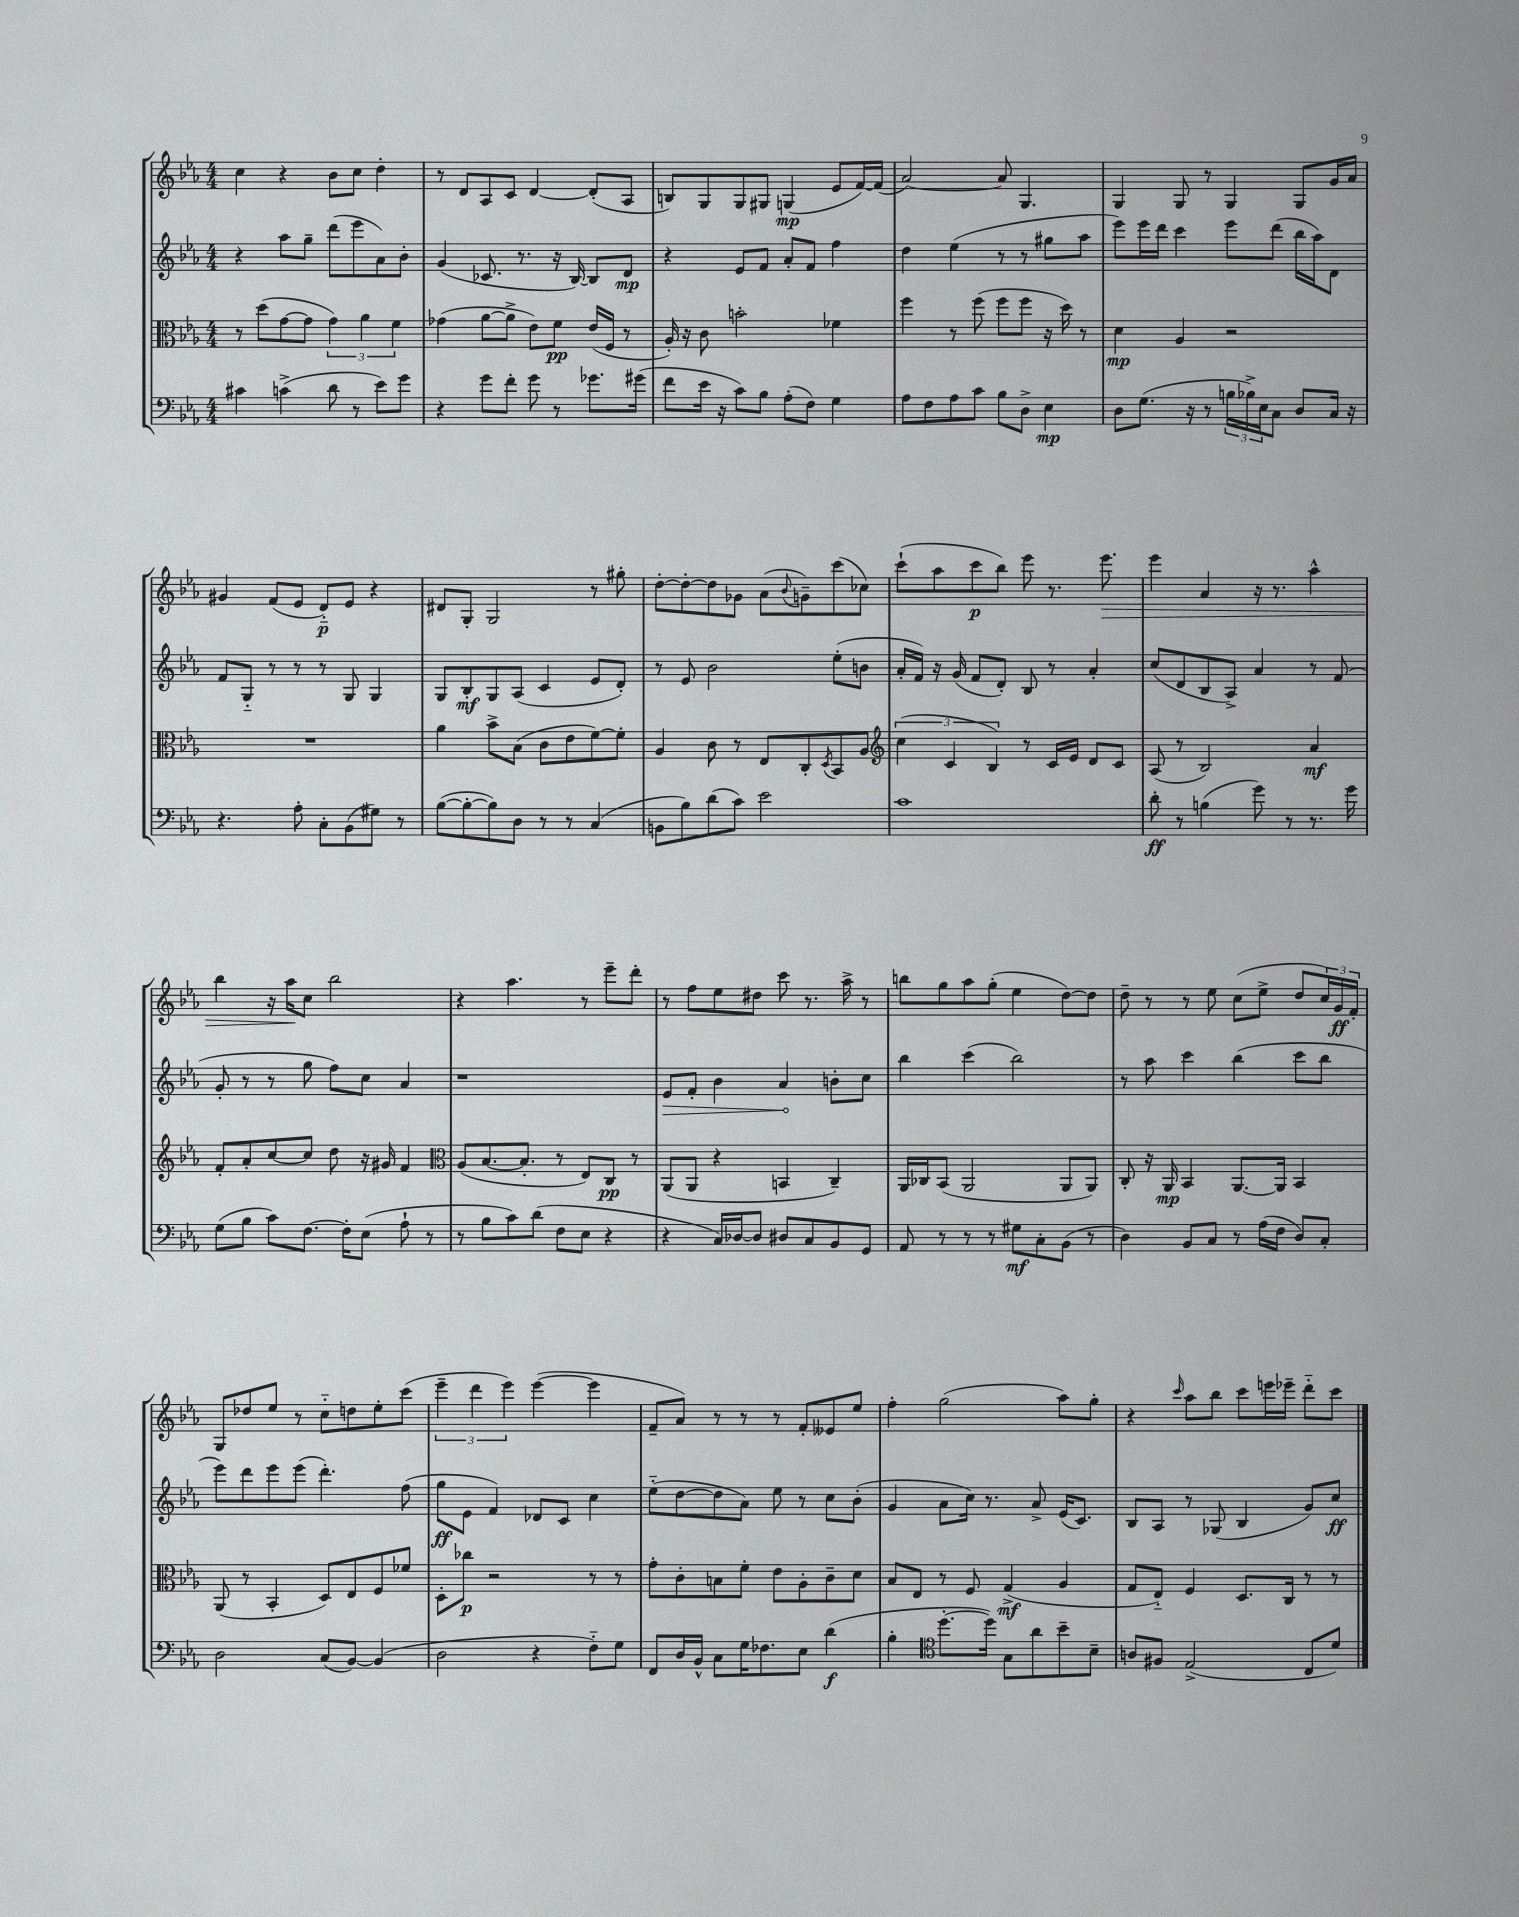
<<
\new StaffGroup <<
\new Staff = "s0" {
    \clef treble \key ees \major \numericTimeSignature \time 4/4
    c''4 r4 bes'8 c''8 d''4-. |
    r8 d'8 aes8 c'8 d'4~ d'8-.( aes8 |
    b8) g8 g8 gis8 g4\mp( ees'8 f'16~) f'16( |
    aes'2~) aes'8 g4. |
    g4 g8 r8 g4 g8 g'16 aes'16 |
    gis'4 f'8( ees'8 d'8-_\p) ees'8 r4 |
    dis'8 g8-. g2 r8 gis''8-. |
    d''8~-. d''8~-. d''8 ges'8 aes'8( \appoggiatura { bes'8 } g'8--) c'''8( ces''8) |
    c'''8-!( aes''8 c'''8\p bes''8) ees'''8 r8. ees'''8.\> |
    ees'''4 aes'4 r16 r8. aes''4-^ |
    bes''4 r16 aes''16\! c''8 bes''2 |
    r4 aes''4. r8 ees'''8-- d'''8-. |
    r8 f''8 ees''8 dis''8 c'''8 r8. aes''16-> r8 |
    b''8 g''8 aes''8 g''8-.( ees''4 d''8~) d''8 |
    d''8-- r8 r8 ees''8 c''8( ees''8-> d''8 \tuplet 3/2 { c''16) g'16\ff f'16-. } |
    g8 des''8 ees''8 r8 c''8-_ d''8 ees''8-. c'''8( |
    \tuplet 3/2 { ees'''4-- d'''4 ees'''4) } ees'''4~( ees'''4 |
    f'8-- aes'8) r8 r8 r8 f'8-. eeses'8 ees''8 |
    f''4-. g''2( aes''8) g''8-. |
    r4 \grace { c'''16 } aes''8 bes''8 c'''8 e'''16 ees'''16-- d'''8-_ c'''8 \bar "|." |
}
\new Staff = "s1" {
    \clef treble \key ees \major \numericTimeSignature \time 4/4
    r4 aes''8 g''8-- d'''8( ees'''8 aes'8) bes'8-. |
    g'4( ces'8. r8. r16 bes16~) bes8 d'8\mp |
    r4 ees'8 f'8 aes'8-. f'8 f''4 |
    d''4 ees''4( r8 r8 gis''8 aes''8 |
    ees'''8) ees'''16 d'''16 c'''4 ees'''8 d'''8( bes''16 aes''16) d'8 |
    f'8 g8-_ r8 r8 r8 g8 g4 |
    g8 bes8-.\mf g8 aes8( c'4 ees'8 d'8-.) |
    r8 ees'8 bes'2 ees''8-.( b'8 |
    aes'16-. f'16) r16 g'16( f'8 d'8-.) bes8 r8 aes'4-. |
    c''8( d'8 bes8 aes8->) aes'4 r8 f'8( |
    g'8-. r8 r8 g''8 f''8) c''8 aes'4 |
    r1 |
    \once \override Hairpin.circled-tip = ##t ees'8\> f'8-. bes'4 aes'4\! b'8-. c''8 |
    bes''4 c'''4( bes''2) |
    r8 aes''8 c'''4 bes''4( c'''8 bes''8 |
    ees'''8) d'''8 ees'''8 ees'''8( d'''4.-.) f''8( |
    g''8\ff ees'8 f'4) des'8 c'8 c''4 |
    ees''8-_( d''8~ d''8 aes'8) ees''8 r8 c''8 bes'8-.( |
    g'4 aes'8 c''16) r8. aes'8-> ees'16( c'8.) |
    bes8 aes8 r8 ges8( bes4 g'8) c''8\ff \bar "|." |
}
\new Staff = "s2" {
    \clef alto \key ees \major \numericTimeSignature \time 4/4
    r8 d''8( g'8~ g'8 \tuplet 3/2 { g'4) aes'4 f'4 } |
    ges'4( aes'8~ aes'8-> ees'8) f'8\pp ees'16( f16 r8 |
    aes16-.) r16 c'8 b'2-. fes'4 |
    f''4 r8 f''8( f''8 f''8 r16 d''16) r8 |
    d'4\mp aes4 r2 |
    R1 |
    aes'4 bes'8-> bes8( c'8 ees'8 f'8~) f'8-. |
    aes4 c'8 r8 ees8 c8-. \acciaccatura { d8 } bes,8 aes8 |
    \clef treble \tuplet 3/2 { c''4( c'4 bes4) } r8 c'16 ees'16 d'8 c'8 |
    aes8( r8 bes2) aes'4\mf |
    f'8-. aes'8-. c''8~ c''8 d''8 r16 gis'16 f'4 |
    \clef alto aes8( bes8.~ bes8.-. r8 ees8) c8\pp r8 |
    aes,8( aes,8 r4 b,4 c4--) |
    aes,16 ces16 bes,8( aes,2 aes,8 aes,8) |
    c8-. r16 aes,16\mp bes,4 aes,8.~ aes,16 bes,4 |
    aes,8( r8 bes,4-. d8) ees8 f8 fes'8 |
    d8-. ces''8\p r2 r8 r8 |
    g'8-. c'8-. b8 f'8-. ees'8 aes8-. c'8-- d'8 |
    bes8 ees8 r8 f8 g4->\mf( aes4 |
    g8 ees8-_) f4 d8. c16 r8 r8 \bar "|." |
}
\new Staff = "s3" {
    \clef bass \key ees \major \numericTimeSignature \time 4/4
    cis'4 c'4->( d'8 r8 ees'8) g'8 |
    r4 g'8 f'8-. g'8 r8 ges'8. gis'16( |
    f'8 ees'16 r16 c'8) bes8 aes8-.( f8) g4 |
    aes8 f8 aes8 c'8 bes8 d8-> ees4\mp |
    d8 g8.( r16 r8 \tuplet 3/2 { b16 bes16->) ees16 } c8 d8 c16 r16 |
    r4. aes8-. c8-. bes,8( gis8) r8 |
    bes8~( bes8~-. bes8) d8 r8 r8 c4( |
    b,8 bes8) d'8( c'8) ees'2 |
    c'1 |
    d'8-.\ff r8 b4( g'8) r8 r8. g'16 |
    g8( bes8 c'8) f8.~ f16-. ees8( aes8-! r8 |
    r8 bes8 c'8) d'8( f8 ees8 r4 |
    r4 c16) des16~ des8 dis8 c8 bes,8 g,8 |
    aes,8 r8 r8 r8 gis8\mf c8-. bes,8( r8 |
    d4) bes,8 c8 r8 aes16( f16 d8) c8-. |
    d2 c8( bes,8~) bes,4( |
    d2 r4 f8-_) g8 |
    f,8 d16 bes,16-^ c8 g16 fes8. ees8 d'4\f( |
    bes4-. \clef tenor d''8.~-. d''16) g8 aes'8 bes'8-- bes8-- |
    a8 fis8 ees2->( c8 d'8) \bar "|." |
}
>>
>>
\layout { \context { \Score \remove "Bar_number_engraver" } }
